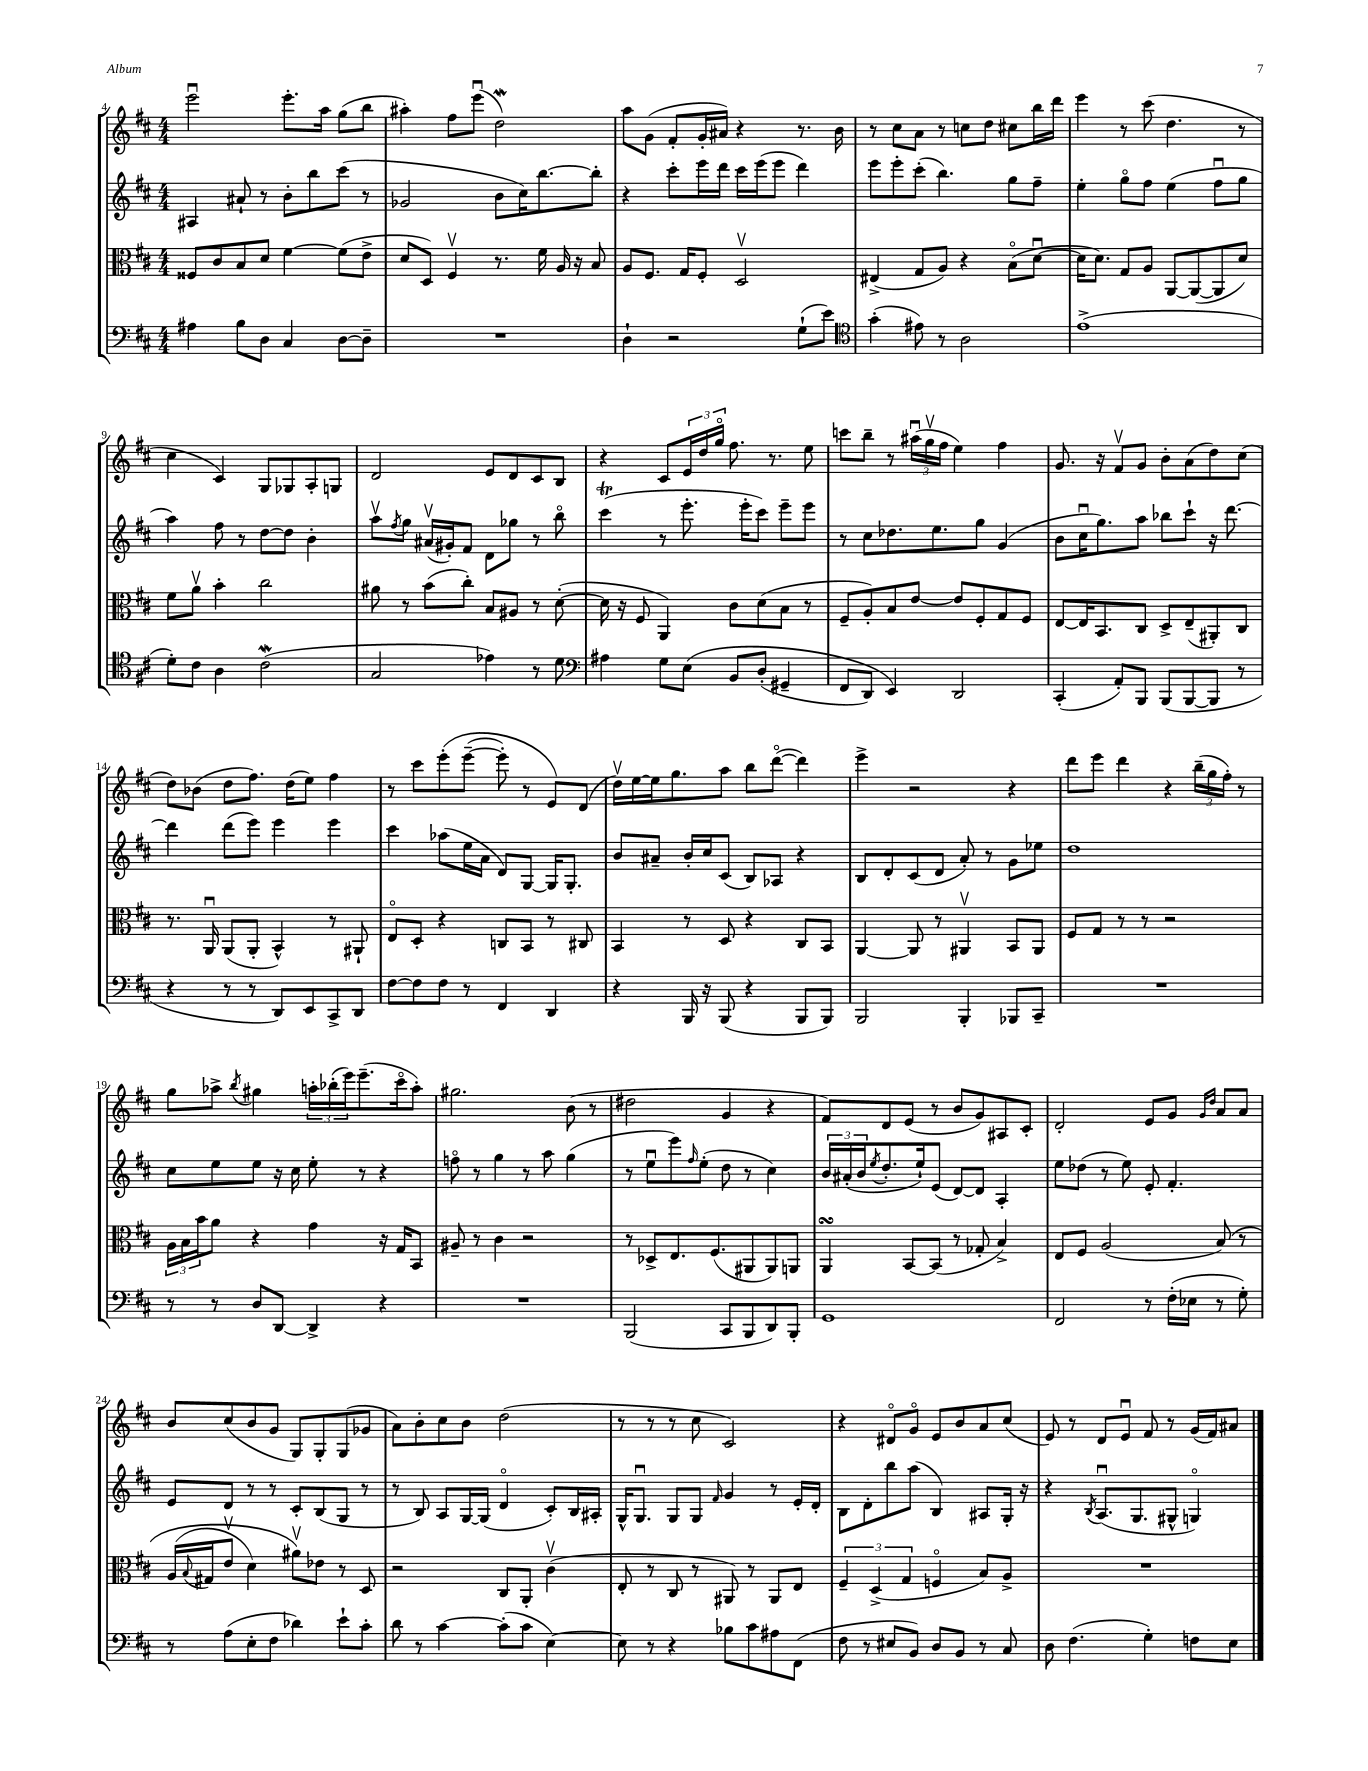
<<
\new StaffGroup <<
\new Staff = "s0" {
    \clef treble \key d \major \numericTimeSignature \time 4/4
    e'''2\downbow e'''8.-. a''16 g''8( b''8 |
    ais''4-.) fis''8 e'''8\downbow( d''2\mordent) |
    a''8 g'8( fis'8-. g'16-. ais'16) r4 r8. b'16 |
    r8 cis''8 a'8 r8 c''8 d''8 cis''8 b''16 d'''16 |
    e'''4 r8 cis'''8( d''4. r8 |
    cis''4 cis'4) g8 ges8 a8-. g8 |
    d'2 e'8 d'8 cis'8 b8 |
    r4 cis'8 \tuplet 3/2 { e'16 d''16 g''16\flageolet } fis''8. r8. e''8 |
    c'''8 b''8-- r8 \tuplet 3/2 { ais''16\downbow( g''16\upbow fis''16 } e''4) fis''4 |
    g'8. r16 fis'8\upbow g'8 b'8-. a'8( d''8) cis''8( |
    d''8) bes'8( d''8 fis''8.) d''16( e''8) fis''4 |
    r8 cis'''8 e'''8-.\( e'''8~--( e'''8-.) r8 e'8\) d'8( |
    d''16\upbow) e''16~ e''16 g''8. a''8 b''8 d'''8~\flageolet( d'''4) |
    e'''4-> r2 r4 |
    d'''8 e'''8 d'''4 r4 \tuplet 3/2 { b''16--( g''16 fis''16-.) } r8 |
    g''8 aes''8-> \acciaccatura { b''8 } gis''4 \tuplet 3/2 { a''16-. bes''16-.( e'''16) } e'''8.--( cis'''16\flageolet a''8-.) |
    gis''2. b'8( r8 |
    dis''2 g'4 r4 |
    fis'8) d'8 e'8( r8 b'8 g'8) ais8 cis'8-. |
    d'2-. e'8 g'8 \grace { g'16 d''16 } a'8 a'8 |
    b'8 cis''8( b'8 g'8 g8) g8-. g8( ges'8 |
    a'8) b'8-. cis''8 b'8 d''2( |
    r8 r8 r8 cis''8 cis'2) |
    r4 dis'8\flageolet g'8\flageolet e'8 b'8 a'8 cis''8( |
    e'8) r8 d'8 e'8\downbow fis'8 r8 g'16( fis'16) ais'8 \bar "|." |
}
\new Staff = "s1" {
    \clef treble \key d \major \numericTimeSignature \time 4/4
    ais4 ais'8-! r8 b'8-. b''8 cis'''8( r8 |
    ges'2 b'8 cis''16) b''8.~ b''8-. |
    r4 cis'''8-. e'''16 d'''16 cis'''16 e'''16( e'''8 d'''4) |
    e'''8 e'''8-. cis'''8-.( b''4.) g''8 fis''8-- |
    e''4-. g''8\flageolet fis''8 e''4( fis''8\downbow g''8 |
    a''4) fis''8 r8 d''8~ d''8 b'4-. |
    a''8\upbow \acciaccatura { fis''8 } g''8 ais'16\upbow( gis'16-.) fis'8 d'8 ges''8 r8 b''8\flageolet |
    cis'''4\trill( r8 e'''8.-. e'''16-. cis'''8) e'''8-- e'''8 |
    r8 cis''8 des''8. e''8. g''8 g'4( |
    b'8 cis''16\downbow g''8.) a''8 bes''8 cis'''8-! r16 d'''8.~ |
    d'''4 d'''8( e'''8) e'''4 e'''4 |
    cis'''4 aes''8( e''16 a'16 d'8) g8~ g16 g8.-. |
    b'8 ais'8-- b'16-. cis''16 cis'8( b8) aes8 r4 |
    b8 d'8-. cis'8( d'8 a'8-.) r8 g'8 ees''8 |
    d''1 |
    cis''8 e''8 e''8 r16 cis''16 e''8-. r8 r4 |
    f''8\flageolet r8 g''4 r8 a''8 g''4( |
    r8 e''8\downbow e'''8) \grace { fis''16 } e''8-.( d''8 r8 cis''4) |
    \tuplet 3/2 { b'16 ais'16-.( b'16 } \acciaccatura { e''8 } d''8.-. e''16-!) e'8( d'8~) d'8 a4-. |
    e''8 des''8( r8 e''8) e'8-. fis'4.-. |
    e'8 d'8 r8 r8 cis'8-. b8( g8 r8 |
    r8 b8) a8 g16~ g16( d'4\flageolet cis'8-.) b16 ais16-. |
    g16-^ g8.\downbow g8 g8 \grace { fis'16 } g'4 r8 e'16-. d'16-. |
    b8 d'8-. b''8 a''8( b4) ais8 g16-. r16 |
    r4 \acciaccatura { b8 } a8.\downbow( g8. gis8-^ g4\flageolet) \bar "|." |
}
\new Staff = "s2" {
    \clef alto \key d \major \numericTimeSignature \time 4/4
    fisis8 cis'8 b8 d'8 fis'4~ fis'8( e'8-> |
    d'8 d8) fis4\upbow r8. fis'16 a16 r16 b8 |
    a8 fis8. g16 fis8-. d2\upbow |
    eis4->( g8 a8) r4 b8\flageolet( d'8~\downbow |
    d'16 d'8.) g8 a8 a,8~ a,8~( a,8 d'8) |
    fis'8 a'8\upbow b'4-. cis''2 |
    ais'8 r8 b'8( cis''8-.) b8 ais8 r8 d'8~-.( |
    d'16 r16 fis8 a,4) cis'8 d'8( b8 r8 |
    fis8-- a8-.) b8 e'8~ e'8 fis8-. g8 fis8 |
    e8~ e16 b,8. cis8 d8-> e8--( ais,8-.) cis8 |
    r8. a,16\downbow a,8( a,8-. b,4-^) r8 ais,8-! |
    e8\flageolet d8-. r4 c8 b,8 r8 cis8 |
    b,4 r8 d8 r4 cis8 b,8 |
    a,4~ a,8 r8 ais,4\upbow b,8 ais,8 |
    fis8 g8 r8 r8 r2 |
    \tuplet 3/2 { a16 b16 b'16 } a'8 r4 g'4 r16 g16 b,8 |
    ais8-- r8 cis'4 r2 |
    r8 des8-> e8. fis8.( ais,8 ais,8) a,8 |
    a,4\turn b,8~ b,8( r8 ges8-. b4->) |
    e8 fis8 a2( b8)\( r8 |
    a16( \appoggiatura { b8 } gis16 e'8\upbow d'4) ais'8\upbow\) ees'8 r8 d8 |
    r2 cis8 a,8-. cis'4\upbow( |
    e8-. r8 cis8 r8 ais,8) r8 ais,8 e8 |
    \tuplet 3/2 { fis4-- d4->( g4 } f4\flageolet b8) a8-> |
    R1 \bar "|." |
}
\new Staff = "s3" {
    \clef bass \key d \major \numericTimeSignature \time 4/4
    ais4 b8 d8 cis4 d8~ d8-- |
    R1 |
    d4-! r2 g8-!( e'8) |
    \clef tenor g'4-.( eis'8) r8 a2 |
    e'1->( |
    d'8-.) cis'8 a4 cis'2\mordent( |
    g2 ees'4) r8 d'8 |
    \clef bass ais4 g8 e8\( b,8 d8-.( gis,4-- |
    fis,8 d,8) e,4\) d,2 |
    cis,4-.( a,8-.) b,,8 b,,8( b,,8~ b,,8 r8 |
    r4 r8 r8 d,8) e,8 cis,8-> d,8 |
    fis8~ fis8 fis8 r8 fis,4 d,4 |
    r4 b,,16 r16 b,,8( r4 b,,8 b,,8) |
    b,,2 b,,4-. bes,,8 cis,8-- |
    R1 |
    r8 r8 d8 d,8~ d,4-> r4 |
    R1 |
    b,,2( cis,8 b,,8 d,8) b,,8-. |
    g,1 |
    fis,2 r8 fis16-.( ees16 r8 g8-.) |
    r8 a8( e8-. fis8 des'4) e'8-! cis'8-. |
    d'8 r8 cis'4~ cis'8-.( cis'8 e4~) |
    e8 r8 r4 bes8 cis'8 ais8 fis,8( |
    fis8 r8 eis8 b,8) d8 b,8 r8 cis8 |
    d8 fis4.( g4-.) f8 e8 \bar "|." |
}
>>
>>
\layout { \context { \Score currentBarNumber = #4 } }
